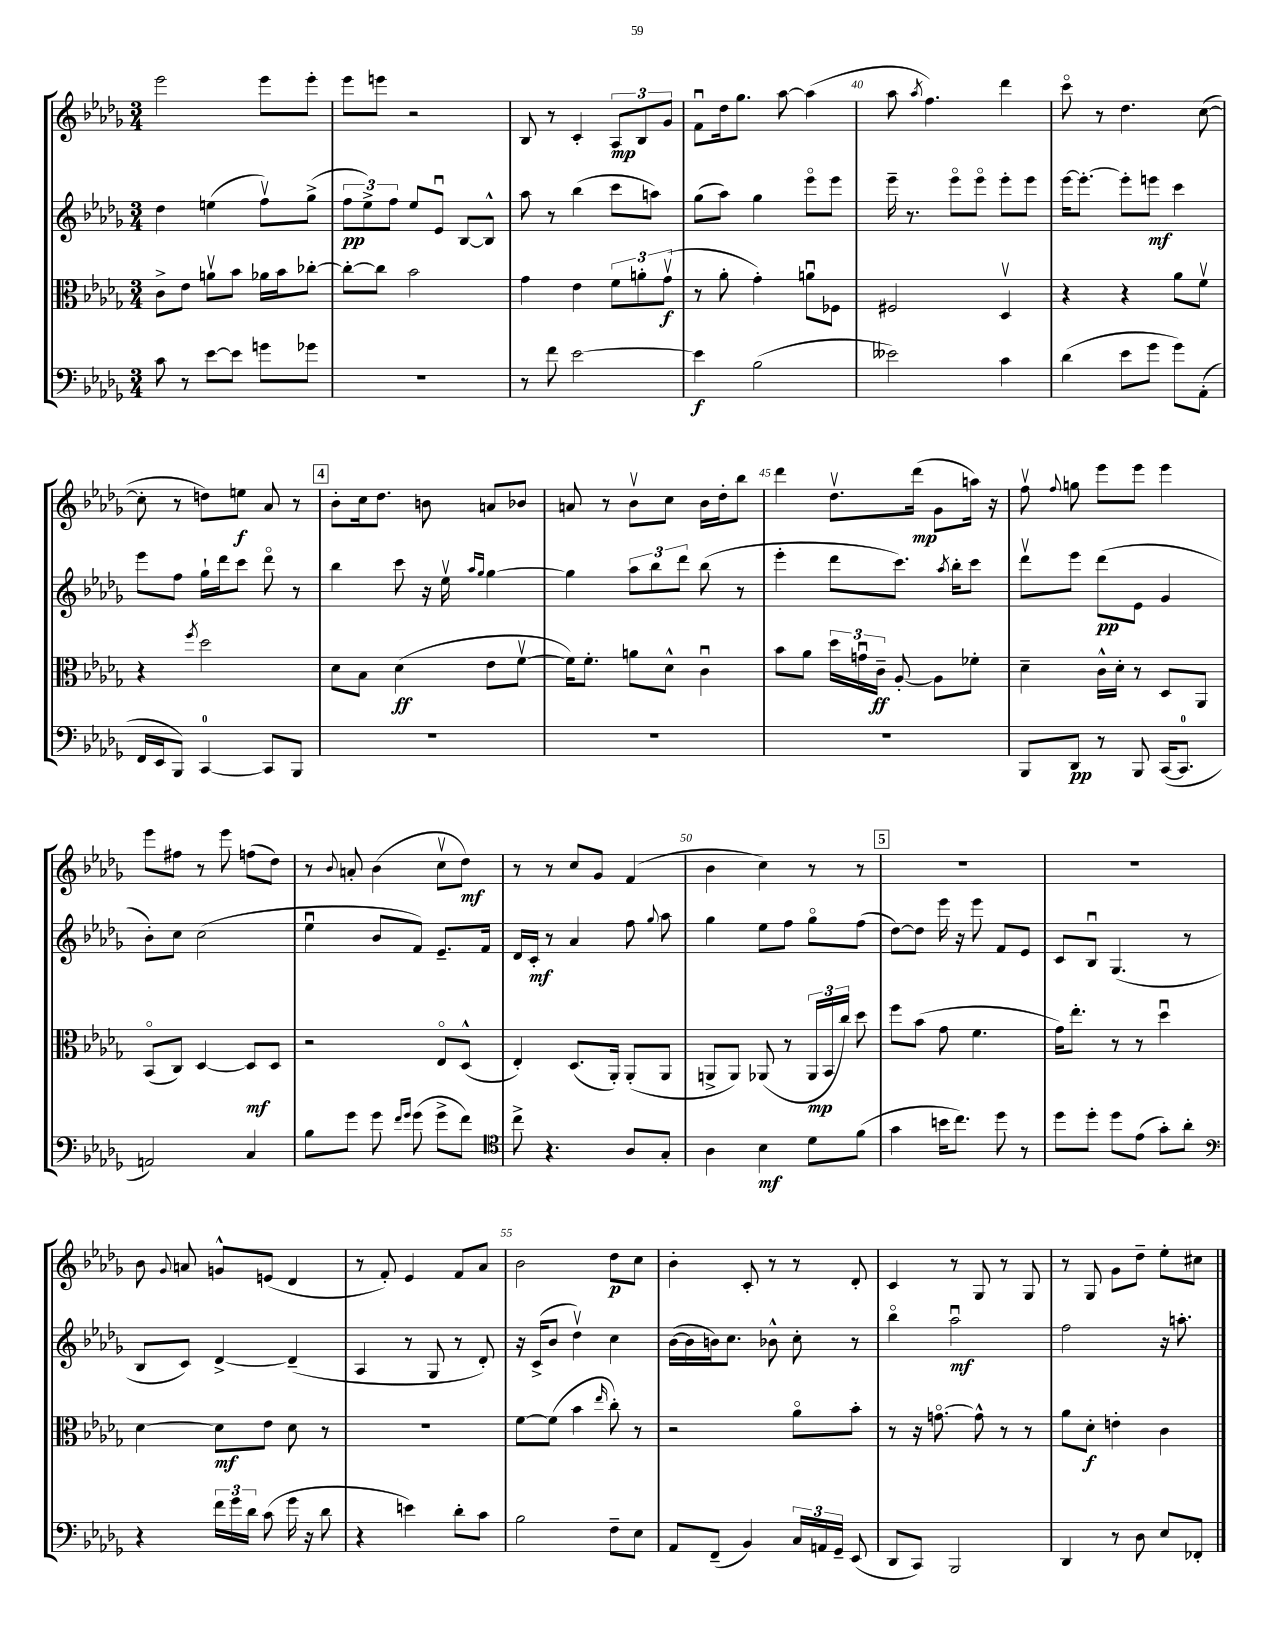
<<
\new StaffGroup <<
\new Staff = "s0" {
    \clef treble \key des \major \numericTimeSignature \time 3/4
    \autoBeamOff ees'''2 ees'''8[ ees'''8]-. |
    ees'''8[ e'''8] r2 |
    bes8 r8 c'4-. \tuplet 3/2 { aes8[\mp bes8 ges'8] } |
    f'8[\downbow des''16 ges''8.] aes''8~ aes''4( |
    aes''8 \acciaccatura { aes''8 } f''4.) des'''4 |
    c'''8\flageolet r8 des''4. c''8~( |
    c''8-. r8 d''8[) e''8]\f aes'8 r8 |
    \mark \markup { \box "4" } bes'8[-. c''16 des''8.] b'8 a'8[ bes'8] |
    a'8 r8 bes'8[\upbow c''8] bes'16[ des''16-. bes''8] |
    des'''4 des''8.[\upbow des'''16]\mp( ges'8[ a''16]) r16 |
    f''8\upbow \appoggiatura { f''8 } g''8 ees'''8[ ees'''8] ees'''4 |
    ees'''8[ fis''8] r8 ees'''8 f''8[( des''8]) |
    r8 \appoggiatura { bes'8 } a'8-. bes'4( c''8[\upbow des''8]\mf) |
    r8 r8 c''8[ ges'8] f'4( |
    bes'4 c''4) r8 r8 |
    \mark \markup { \box "5" } R2. |
    r2. |
    bes'8 \appoggiatura { ges'8 } a'8 g'8[-^ e'8]( des'4 |
    r8 f'8-.) ees'4 f'8[ aes'8] |
    bes'2 des''8[\p c''8] |
    bes'4-. c'8-. r8 r8 des'8-. |
    c'4 r8 ges8 r8 ges8 |
    r8 ges8 ges'8[ des''8]-- ees''8[-. cis''8] \bar "|." |
}
\new Staff = "s1" {
    \clef treble \key des \major \numericTimeSignature \time 3/4
    \autoBeamOff des''4 e''4( f''8[\upbow) ges''8]->( |
    \tuplet 3/2 { f''8[\pp ees''8->) f''8] } ees''8[ ees'8]\downbow bes8[~ bes8]-^ |
    aes''8 r8 bes''4( c'''8[ a''8]) |
    ges''8[( aes''8]) ges''4 ees'''8[\flageolet ees'''8] |
    ees'''16-- r8. ees'''8[\flageolet ees'''8]\flageolet ees'''8[-. ees'''8] |
    ees'''16[~ ees'''8.]~-. ees'''8[-. e'''8]\mf c'''4 |
    ees'''8[ f''8] ges''16[-! des'''16 c'''8] des'''8\flageolet r8 |
    \mark \markup { \box "4" } bes''4 c'''8 r16 ees''16\upbow \grace { aes''16[ ges''16] } ges''4~ |
    ges''4 \tuplet 3/2 { aes''8[ bes''8 des'''8] } bes''8( r8 |
    ees'''4-. des'''8[ c'''8.]) \acciaccatura { aes''8 } bes''16[-. c'''8] |
    des'''8[\upbow ees'''8] des'''8[\pp( ees'8] ges'4 |
    bes'8[-.) c''8] c''2( |
    ees''4\downbow bes'8[ f'8]) ees'8.[-- f'16] |
    des'16[ c'16]-.\mf r8 aes'4 f''8 \appoggiatura { ges''8 } aes''8 |
    ges''4 ees''8[ f''8] ges''8[\flageolet f''8]( |
    \mark \markup { \box "5" } des''8[~) des''8] ees'''16 r16 ees'''8 f'8[ ees'8] |
    c'8[ bes8]\downbow ges4.( r8 |
    bes8[ c'8]) des'4~-> des'4--( |
    aes4 r8 ges8 r8 des'8-.) |
    r16 c'16[->( bes'8] des''4\upbow) c''4 |
    bes'16[~( bes'16 b'16) c''8.] bes'8-^ c''8-. r8 |
    bes''4\flageolet aes''2\downbow\mf |
    f''2 r16 a''8.-. \bar "|." |
}
\new Staff = "s2" {
    \clef alto \key des \major \numericTimeSignature \time 3/4
    \autoBeamOff c'8[-> ees'8] a'8[\upbow bes'8] aes'16[ bes'16 ces''8]~-. |
    ces''8[~-. ces''8] bes'2 |
    ges'4 ees'4 \tuplet 3/2 { f'8[ a'8-. ges'8]\upbow\f( } |
    r8 aes'8-. ges'4-.) a'8[\downbow fes8] |
    fis2 des4\upbow |
    r4 r4 aes'8[ f'8]\upbow |
    r4 \acciaccatura { f''8 } des''2 |
    \mark \markup { \box "4" } des'8[ bes8] des'4\ff( ees'8[ f'8]~\upbow |
    f'16[) f'8.]-. a'8[ des'8]-^ c'4\downbow |
    bes'8[ aes'8] \tuplet 3/2 { des''16[ g'16\downbow c'16]--\ff } aes8~-. aes8[ fes'8]-. |
    des'4-- c'16[-^ des'16]-. r8 des8[ aes,8] |
    bes,8[\flageolet( c8]) des4~ des8[\mf des8] |
    r2 ees8[\flageolet des8]-^( |
    ees4-.) des8.[( aes,16]-.) aes,8[-.( aes,8] |
    a,8[-> a,8]) aes,8( r8 \tuplet 3/2 { aes,16[\mp bes,16 c''16]) } des''8 |
    \mark \markup { \box "5" } f''8[ bes'8]( ges'8 f'4. |
    ges'16[) ees''8.]-. r8 r8 des''4\downbow |
    des'4~ des'8[\mf ees'8] des'8 r8 |
    r2. |
    f'8[~ f'8]( bes'4 \grace { ees''16 } c''8-.) r8 |
    r2 aes'8[\flageolet bes'8]-. |
    r8 r16 g'8.~\flageolet g'8-^ r8 r8 |
    aes'8[ des'8]-.\f e'4-. c'4 \bar "|." |
}
\new Staff = "s3" {
    \clef bass \key des \major \numericTimeSignature \time 3/4
    \autoBeamOff c'8 r8 ees'8[~ ees'8] g'8[ ges'8] |
    R2. |
    r8 f'8 ees'2~ |
    ees'4\f bes2( |
    eeses'2) c'4 |
    des'4( ees'8[ ges'8] ges'8[) aes,8]-.( |
    f,16[ ees,16 bes,,8]) c,4-0~ c,8[ bes,,8] |
    \mark \markup { \box "4" } R2. |
    R2. |
    R2. |
    bes,,8[ des,8]\pp r8 bes,,8 c,16[~( c,8.]-0 |
    a,2) c4 |
    bes8[ ges'8] ges'8 \grace { f'16[ ges'16] } ges'8( ges'8[-> f'8]) |
    \clef tenor c''8-> r4. aes8[ ges8]-. |
    aes4 bes4\mf des'8[ f'8]( |
    \mark \markup { \box "5" } ges'4 b'16[ c''8.]) des''8 r8 |
    des''8[ des''8]-. des''8[ ees'8]( ges'8[-.) aes'8]-. |
    \clef bass r4 \tuplet 3/2 { f'16[ ges'16 des'16] } c'8( ges'16 r16 des'8 |
    r4 e'4) des'8[-. c'8] |
    bes2 f8[-- ees8] |
    aes,8[ f,8]--( bes,4) \tuplet 3/2 { c16[ a,16 ges,16]-- } ees,8( |
    des,8[ c,8]) bes,,2 |
    des,4 r8 des8 ees8[ fes,8]-. \bar "|." |
}
>>
>>
\layout { \context { \Score currentBarNumber = #36 \override BarNumber.break-visibility = ##(#f #t #t) barNumberVisibility = #(every-nth-bar-number-visible 5) } }
